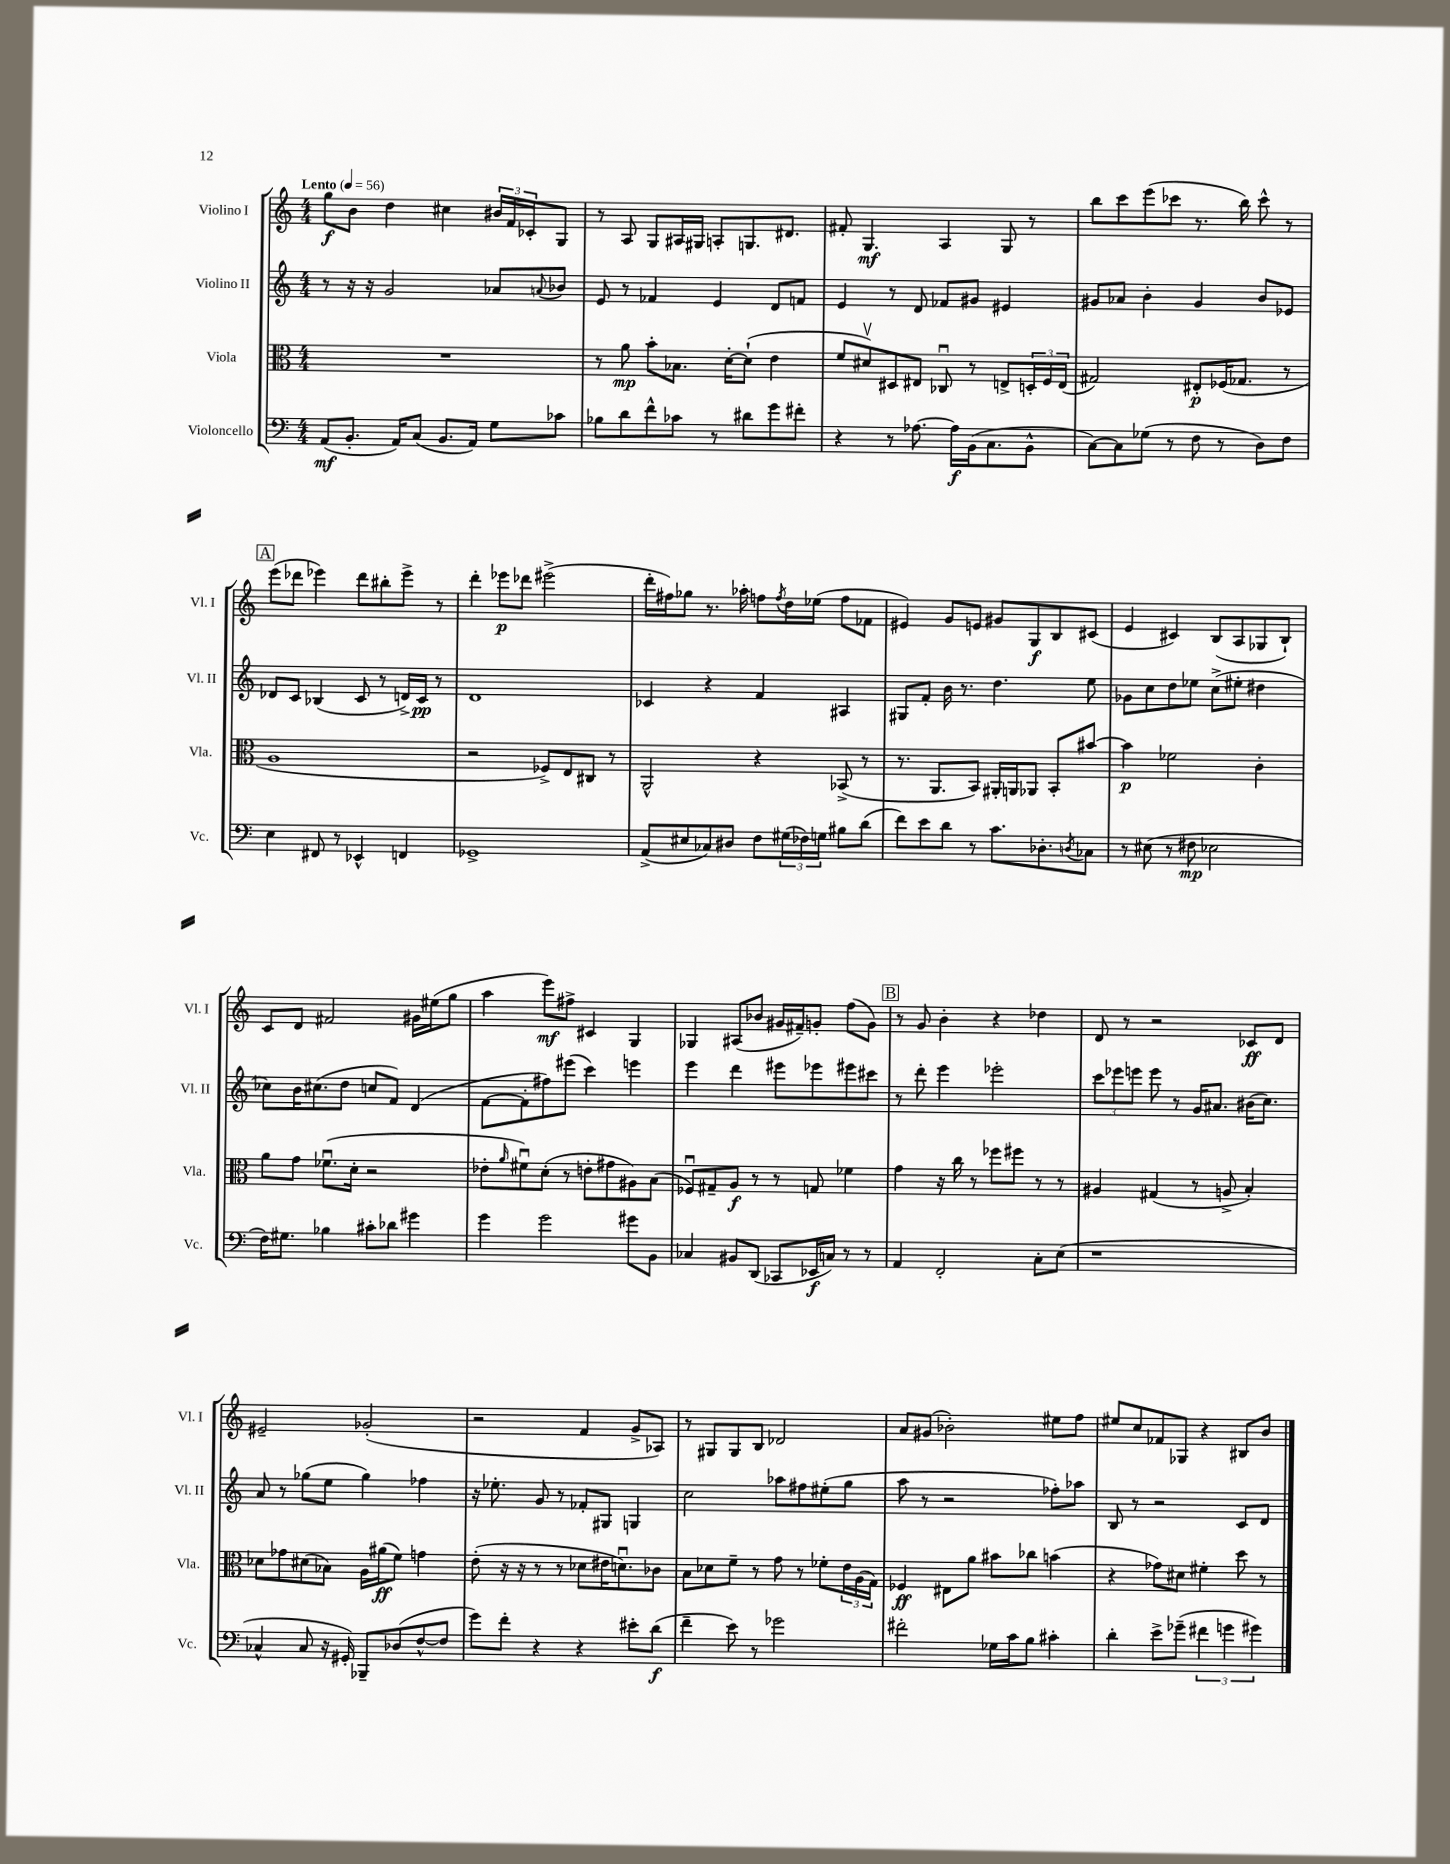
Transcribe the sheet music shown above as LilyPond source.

<<
\new StaffGroup <<
\new Staff = "s0" \with { instrumentName = "Violino I" shortInstrumentName = "Vl. I" } {
    \clef treble \key c \major \numericTimeSignature \time 4/4 \tempo "Lento" 4 = 56
    g''8\f b'8 d''4 cis''4 \tuplet 3/2 { bis'16 f'16 ces'16-. } g8 |
    r8 a8 g8 ais16 gis16 a8-. g8. dis'8. |
    fis'8-. g4.\mf a4 g8 r8 |
    b''8 c'''8 e'''8( ces'''8 r8. b''16) ces'''8-^ r8 |
    \mark \markup { \box "A" } e'''8( des'''8 ees'''4) des'''8 bis''8-. ees'''8-> r8 |
    d'''4-. ees'''8\p des'''8 eis'''2->( |
    d'''16-. fis''16) ges''8 r8. aes''16-. f''8 \acciaccatura { f''8 } d''16 ees''16( f''8 fes'8 |
    eis'4) g'8 e'8 gis'8 g8\f b8 cis'8( |
    e'4 cis'4) b8( a8 ges8 b8-!) |
    c'8 d'8 fis'2 gis'16 eis''16( g''8 |
    a''4 e'''8\mf) fis''8-> cis'4 g4 |
    ges4 ais8( bes'8 gis'16 fis'16--) g'8-. f''8( g'8) |
    \mark \markup { \box "B" } r8 g'8 b'4-. r4 des''4 |
    d'8 r8 r2 ces'8\ff d'8 |
    eis'2-- ges'2-.( |
    r2 f'4 g'8-> aes8) |
    r8 gis8 gis8 b8 des'2 |
    a'8 gis'8( bes'2-.) eis''8 f''8 |
    eis''8 c''8 fes'8 ges8 r4 bis8 b'8 \bar "|." |
}
\new Staff = "s1" \with { instrumentName = "Violino II" shortInstrumentName = "Vl. II" } {
    \clef treble \key c \major \numericTimeSignature \time 4/4
    r8 r16 r16 g'2 aes'8 \appoggiatura { a'8 } bes'8 |
    e'8 r8 fes'4 e'4 d'8 f'8 |
    e'4 r8 d'8 fes'8 gis'8 eis'4 |
    gis'8 aes'8 b'4-. gis'4 b'8 ees'8 |
    \mark \markup { \box "A" } des'8 c'8 bes4( c'8 r8 d'16->) c'16\pp r8 |
    d'1 |
    ces'4 r4 f'4 ais4 |
    gis8 f'8-. b'16 r8. d''4. e''8 |
    ges'8 c''8 d''8 ees''8 c''8->( eis''8-. dis''4 |
    ces''8) b'16 cis''8.( d''8 c''8 f'8) d'4( |
    f'8~ f'8-. fis''8) eis'''8( c'''4) e'''4 |
    e'''4 d'''4 eis'''8 ees'''8 eis'''8 cis'''8 |
    \mark \markup { \box "B" } r8 d'''8-. e'''4 ees'''2-. |
    \tuplet 3/2 { c'''8 ees'''8 e'''8 } e'''8 r8 g'16 ais'8. bis'16( c''8.) |
    a'8 r8 ges''8( e''8 ges''4) fes''4 |
    r16 ees''8.-. g'8 r8 fes'8-. gis8 g4 |
    c''2 aes''8 fis''8 eis''8-.( g''8 |
    a''8 r8 r2 fes''8-.) aes''8 |
    b8 r8 r2 c'8 d'8 \bar "|." |
}
\new Staff = "s2" \with { instrumentName = "Viola" shortInstrumentName = "Vla." } {
    \clef alto \key c \major \numericTimeSignature \time 4/4
    R1 |
    r8 a'8\mp b'8-. bes8. d'16~-. d'8-!( e'4 |
    f'8 dis'8\upbow) dis8 eis8 ces8\downbow r8 e8-> \tuplet 3/2 { d16-. f16 e16( } |
    gis2) eis8-.\p fes16( ges8. r8 |
    \mark \markup { \box "A" } a1 |
    r2 fes8->) e8 cis8 r8 |
    a,2-^ r4 bes,8->( r8 |
    r8. a,8. b,8) ais,16-. a,16 aes,8 b,8-. bis'8~ |
    bis'4\p fes'2 c'4-. |
    a'8 g'8 fes'8.\downbow( d'16-. r2 |
    ees'8-. \grace { a'16 } fis'8\downbow) d'8-.( r8 e'8-. gis'8 ais8) b8( |
    fes8\downbow) gis8-- a8\f r8 r8 g8 fes'4 |
    \mark \markup { \box "B" } g'4 r16 c''16 r8 fes''8 fis''8 r8 r8 |
    ais4 gis4( r8 a8-> b4-.) |
    des'8 ges'8 dis'8( bes8) a16 ais'16\ff( f'8) g'4 |
    e'8-.( r16 r16 r8 r8 des'8 eis'16 d'8.\downbow) ces'8 |
    b8 des'8 f'8-- r8 g'8 r8 fes'8-. \tuplet 3/2 { e'16 a16( g16) } |
    fes4\ff eis8 a'8 bis'8 ces''8 b'4( |
    r4 ges'8) dis'8 fis'4-. d''8 r8 \bar "|." |
}
\new Staff = "s3" \with { instrumentName = "Violoncello" shortInstrumentName = "Vc." } {
    \clef bass \key c \major \numericTimeSignature \time 4/4
    a,8\mf( b,8.-. a,16) c8( b,8. a,16) g8 ces'8 |
    bes8 d'8 f'8-^ ces'8 r8 dis'8 g'8 fis'8-. |
    r4 r8 aes8.~ aes16\f b,16( c8. b,8-^ |
    c8~) c8 ges8( r8 f8 r8 d8) f8 |
    \mark \markup { \box "A" } e4 fis,8 r8 ees,4-^ f,4 |
    ges,1-> |
    a,8->( eis8 ces8) dis8 f8 \tuplet 3/2 { gis16( fes16) g16 } bis8 d'8( |
    f'8) e'8 d'8 r8 c'8. des8.-. \acciaccatura { d8 } ces8 |
    r8 eis8( r8 fis8\mp ees2 |
    f16) gis8. bes4 cis'8-. des'8 gis'4 |
    g'4 g'2 gis'8 b,8 |
    ces4 bis,8 d,8( ces,8 ees,16\f c16) r8 r8 |
    \mark \markup { \box "B" } a,4 f,2-. c8-. e8( |
    r1 |
    ces4-^ ces8 r16 gis,16-.) bes,,8-- des8( f8~-^ f8 |
    g'8) f'8-. r4 r4 eis'8-. d'8\f( |
    f'4-- e'8) r8 ges'2 |
    fis'2-. ges16 c'16 b8 cis'4-. |
    d'4-. e'8-> ges'8--( \tuplet 3/2 { fis'4 g'4 gis'4) } \bar "|." |
}
>>
>>
\layout { \context { \Score \remove "Bar_number_engraver" } }
